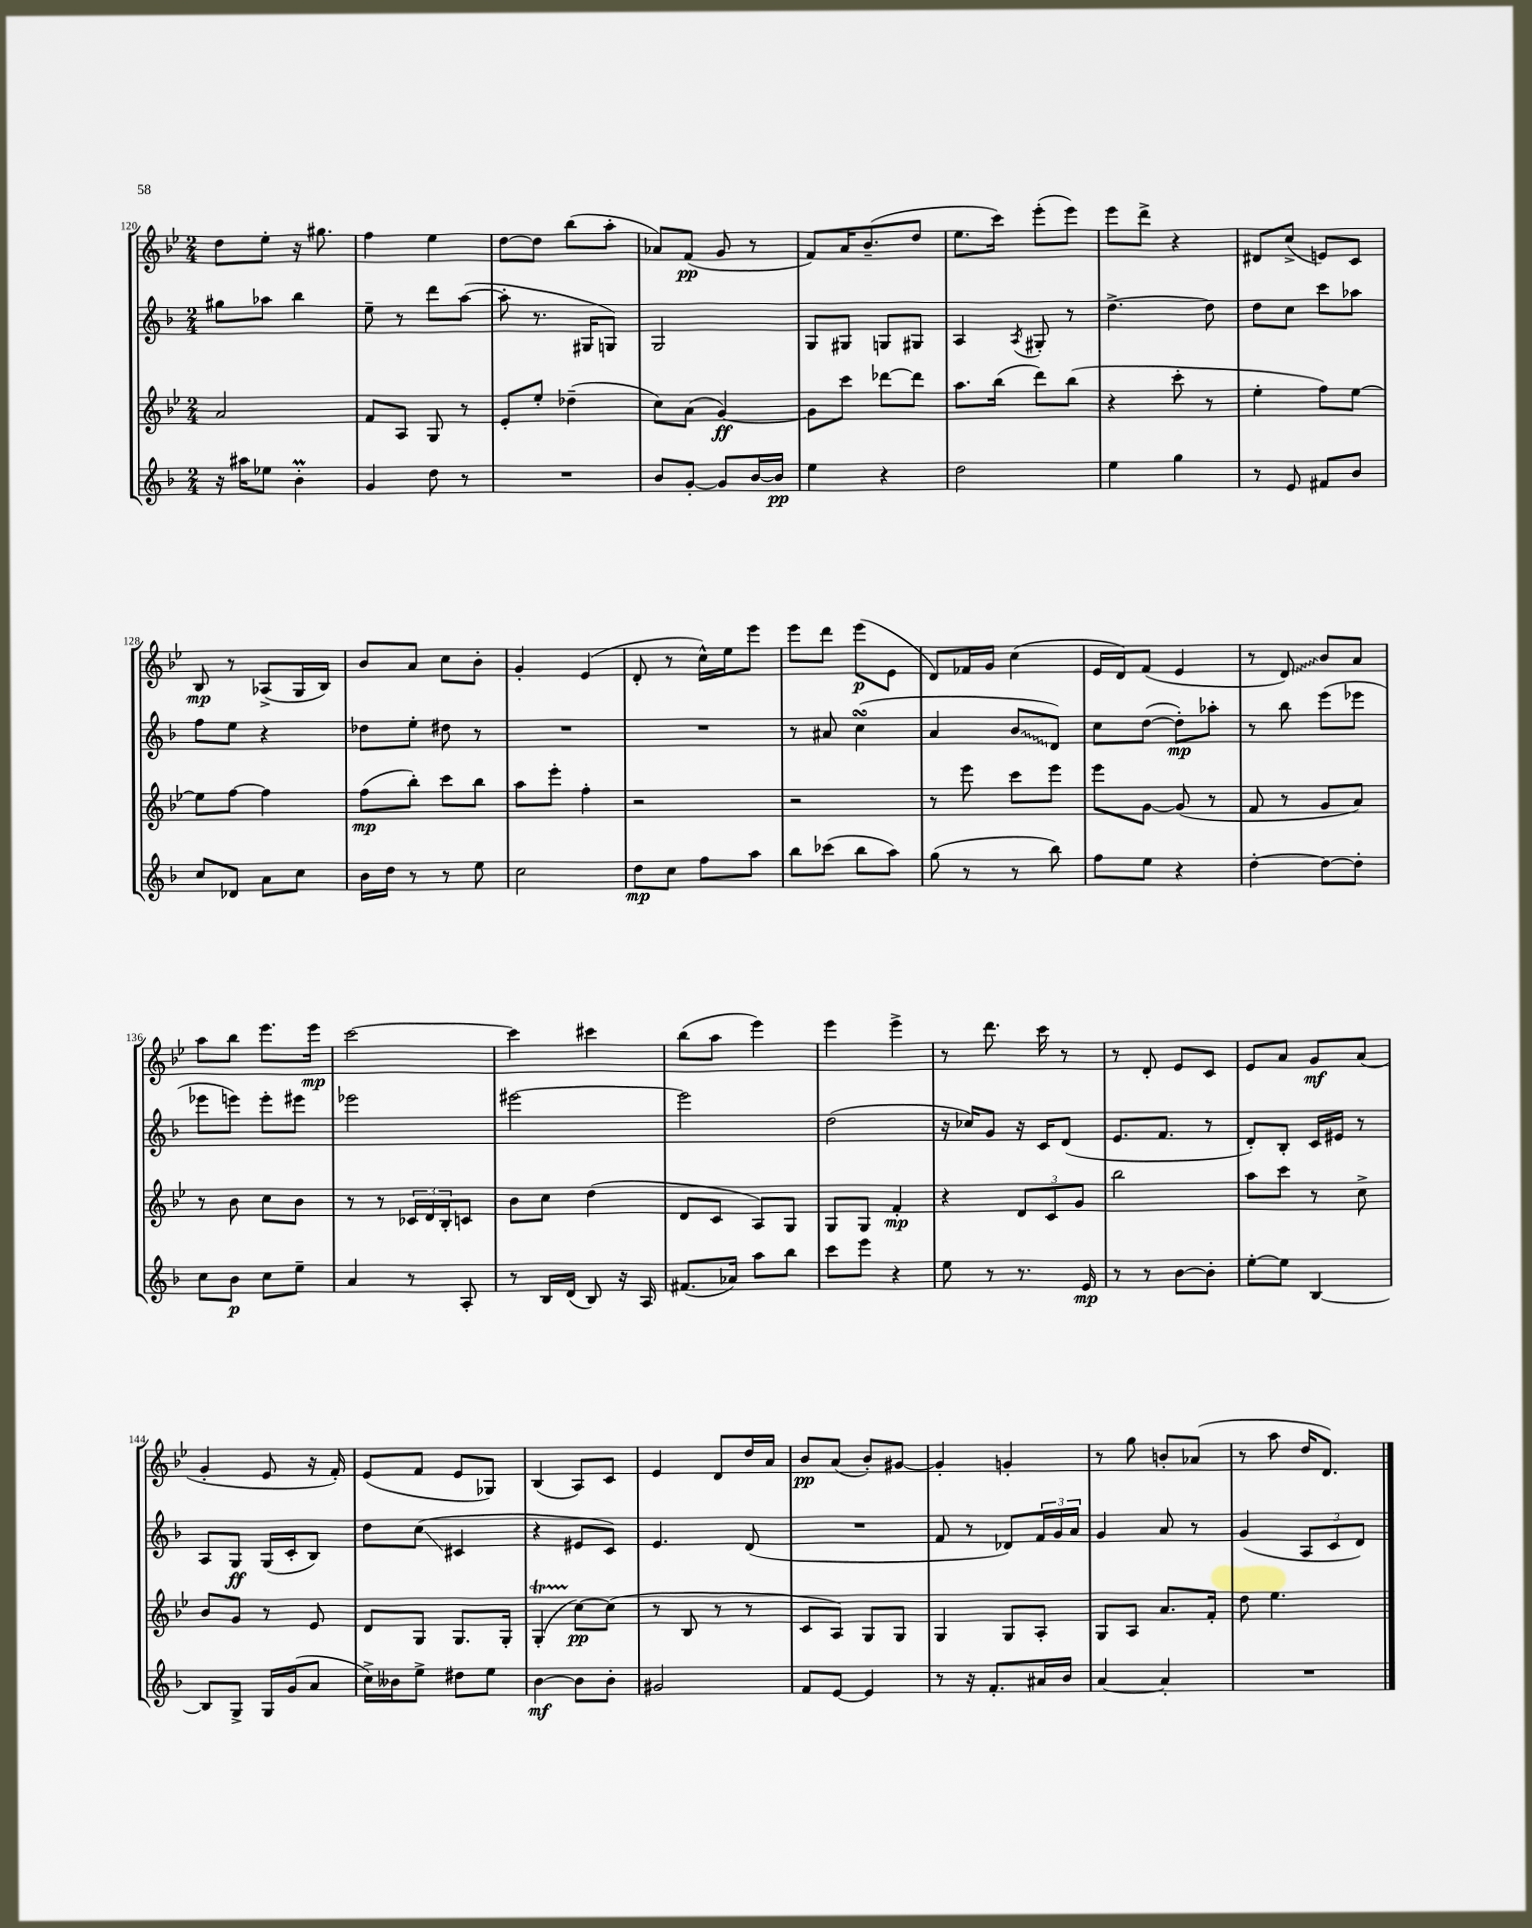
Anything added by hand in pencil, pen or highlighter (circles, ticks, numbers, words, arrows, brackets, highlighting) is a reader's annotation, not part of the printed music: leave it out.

**kern	**kern	**kern	**kern
*staff4	*staff3	*staff2	*staff1
*clefG2	*clefG2	*clefG2	*clefG2
*k[b-]	*k[b-e-]	*k[b-]	*k[b-e-]
*M2/4	*M2/4	*M2/4	*M2/4
16r	2a/	8gg#\L	8dd\L
16aa#\LK	.	.	.
8ee-\J	.	8aa-\J	8ee-'\J
4b-'\	.	4bb-\	16r
.	.	.	8.gg#\
=	=	=	=
4g/	8f/L	8ee~\	4ff\
.	8A/J	8r	.
8dd\	8G/	8ddd\L	4ee-\
8r	8r	([8aa\J	.
=	=	=	=
2r	8e-'/L	8aa'\]	[8dd\L
.	8ee-'/J	8.r	8dd\]J
.	(4dd-~\	.	(8bb-\L
.	.	16G#/LK	.
.	.	8G/J)	8aa'\J
=	=	=	=
8b-/L	8cc\L)	2G/	8a-/L)
[8g'/J	(8a\J	.	(8f/J
8g/]L	[4g/)	.	8g/
[16b-/L	.	.	8r
16b-/]JJ	.	.	.
=	=	=	=
4ee\	8g\]L	8G/L	8f/L)
.	8ccc\J	8G#/J	16a/K
.	.	.	(8.b-~/
4r	[8ddd-\L	8G/L	.
.	8ddd-\]J	8G#/J	8dd/J
=	=	=	=
2dd\	8.aa\L	4A/	8.ee-\L
.	(16bb-\Jk	.	16ccc\Jk)
.	.	8qA/	.
.	8ddd\L)	8G#'/	(8eee-'\L
.	(8bb-\J	8r	8eee-\J)
=	=	=	=
4ee\	4r	[4.dd^\	8eee-\L
.	.	.	8ddd^\J
4gg\	8ccc'\	.	4r
.	8r	8dd\]	.
=	=	=	=
8r	4ee-'\	8dd\L	8d#/L
8e/	.	8cc\J	(8cc^/J
8f#/L	8ff\L)	8ccc\L	8e/L)
8b-/J	[8ee-\J	8aa-\J	8c/J
=	=	=	=
8cc/L	8ee-\]L	8ff\L	8B-/
8d-/J	[8ff\J	8ee\J	8r
8a\L	4ff\]	4r	(8A-^/L
8cc\J	.	.	16G/L
.	.	.	16B-/JJ)
=	=	=	=
16b-\LL	(8ff\L	8dd-\L	8b-/L
16dd\JJ	.	.	.
8r	8bb-'\J)	8ee'\J	8a/J
8r	8ccc\L	8dd#\	8cc\L
8ee\	8bb-\J	8r	8b-'\J
=	=	=	=
2cc\	8aa\L	2r	4g'/
.	8eee-'\J	.	.
.	4ff'\	.	(4e-/
=	=	=	=
8dd\L	2r	2r	8d'/
8cc\J	.	.	8r
8ff\L	.	.	16cc^^\LL)
.	.	.	16ee-\J
8aa\J	.	.	8eee-\J
=	=	=	=
8bb-\L	2r	8r	8eee-\L
(8ccc-\J	.	8a#/	8ddd\J
8bb-\L	.	(4cc\	(8eee-\L
8aa\J)	.	.	8e-\J
=	=	=	=
(8gg\	8r	4a/	8d/L)
8r	8eee-\	.	16f-/L
.	.	.	16g/JJ
8r	8ccc\L	8b-/L	(4cc\
8bb-\)	8eee-\J	8d/J)	.
=	=	=	=
8ff\L	8eee-\L	8cc\L	16e-/LL
.	.	.	16d/J)
8ee\J	[8g\J	([8dd\J	(8f/J
4r	(8g/]	8dd'\]L)	4e-/
.	8r	8aa-'\J	.
=	=	=	=
[4dd'\	8f/	8r	8r
.	8r	8bb-\	8d/)
8dd\_L	8g/L	(8eee\L	8b-/L
8dd'\]J	8a/J)	8eee-\J	8a/J
=	=	=	=
8cc\L	8r	8eee-\L	8aa\L
8b-\J	8b-\	8eee\J)	8bb-\J
8cc\L	8cc\L	8eee'\L	8.eee-\L
8ee~\J	8b-\J	8eee#\J	.
.	.	.	16eee-\Jk
=	=	=	=
4a/	8r	2eee-\	[2ccc\
.	8r	.	.
8r	24c-/LL	.	.
.	24d/	.	.
.	24B-'/J	.	.
8A'/	8c/J	.	.
=	=	=	=
8r	8b-\L	[2eee#\	4ccc\]
16B-/LL	8cc\J	.	.
(16d/JJ	.	.	.
8B-/)	(4dd\	.	4ccc#\
16r	.	.	.
16A/	.	.	.
=	=	=	=
(8.f#/L	8d/L	2eee#\]	(8bb-\L
.	8c/J	.	8aa\J
16a-/Jk)	.	.	.
8aa\L	8A/L)	.	4eee-\)
8bb-\J	8G/J	.	.
=	=	=	=
8ccc\L	8G/L	(2dd\	4eee-\
8eee\J	8G/J	.	.
4r	4f'/	.	4eee-^\
=	=	=	=
8ee\	4r	16r	8r
.	.	16cc-/LK)	.
8r	.	8g/J	8.ddd\
8.r	12d/L	16r	.
.	.	16c/LK	16ccc\
.	12c/	.	.
.	.	(8d/J	8r
.	12g/J	.	.
16e/	.	.	.
=	=	=	=
8r	2bb-\	8.e/L	8r
8r	.	.	8d'/
.	.	8.f/J	.
[8b-\L	.	.	8e-/L
8b-'\]J	.	8r	8c/J
=	=	=	=
[8ee'\L	8aa\L	8d'/L)	8e-/L
8ee\]J	8ccc\J	8B-'/J	8a/J
[4B-/	8r	16c/LL	8g/L
.	.	16e#/JJ	.
.	8cc^\	8r	(8a/J
=	=	=	=
8B-/]L	8b-/L	8A/L	4g'/
8G^/J	8g/J	8G/J	.
16G/LL	8r	(16G/LL	8e-/
(16g/J	.	16c'/J	.
8a/J	8e-/	8B-/J)	16r
.	.	.	16f'/)
=	=	=	=
16cc^\LL)	8d/L	8dd\L	(8e-/L
16b--\J	.	.	.
8ee^\J	8G/J	(8cc\J	8f/J
8dd#\L	8.G/L	4c#/	8e-/L
8ee\J	.	.	8G-/J)
.	16G'/Jk	.	.
=	=	=	=
[4b-\	(4G'/	4r	(4B-/
8b-\]L	[8cc\L)	8e#/L	8A/L)
8b-'\J	(8cc\]J	8c/J)	8c/J
=	=	=	=
2g#/	8r	4.e/	4e-/
.	8B-/	.	.
.	8r	.	8d/L
.	8r	(8d/	16dd/L
.	.	.	16a/JJ
=	=	=	=
8f/L	8c/L	2r	8b-/L
[8e/J	8A/J)	.	(8a/J
4e/]	8G/L	.	8b-'/L)
.	8G/J	.	[8g#/J
=	=	=	=
8r	4G/	8f/	4g#'/]
16r	.	8r	.
8.f'/L	.	.	.
.	8G/L	8d-/L)	4g'/
16a#/L	8A'/J	24f/L	.
.	.	24g/	.
16b-/JJ	.	.	.
.	.	24a/JJ	.
=	=	=	=
[4a/	8G/L	4g/	8r
.	8A/J	.	8gg\
4a'/]	8.a/L	8a/	8b'/L
.	.	8r	(8a-/J
.	16f'/Jk	.	.
=	=	=	=
2r	8dd\	(4g/	8r
.	4.ee-\	.	8aa\
.	.	12A/L	16dd/LK
.	.	.	8.d/J)
.	.	12c/	.
.	.	12d/J)	.
==	==	==	==
*-	*-	*-	*-
